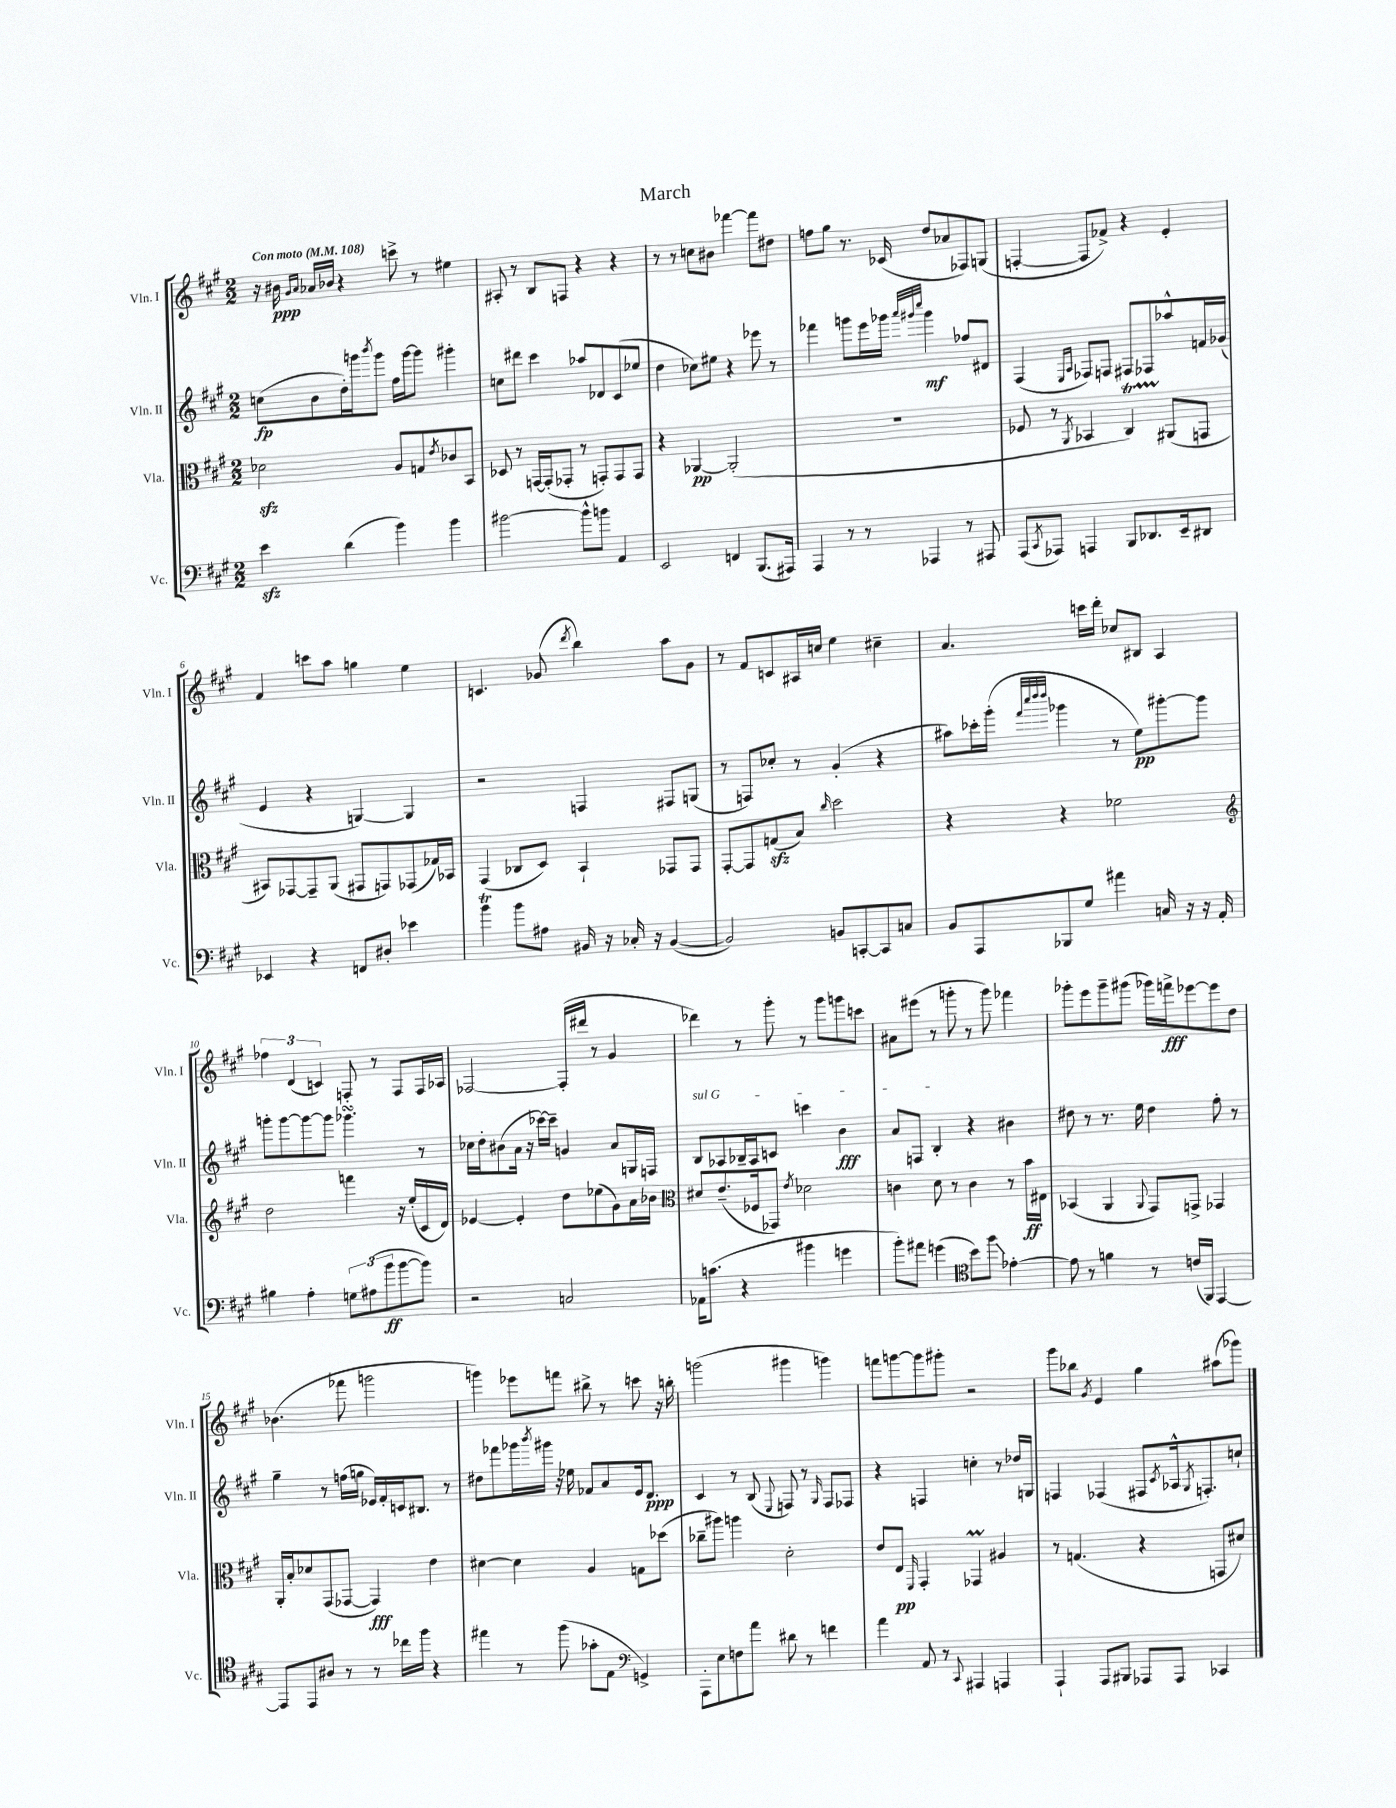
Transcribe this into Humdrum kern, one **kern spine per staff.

**kern	**kern	**kern	**kern
*staff4	*staff3	*staff2	*staff1
*clefF4	*clefC3	*clefG2	*clefG2
*k[f#c#g#]	*k[f#c#g#]	*k[f#c#g#]	*k[f#c#g#]
*M2/2	*M2/2	*M2/2	*M2/2
*MM108	*MM108	*MM108	*MM108
4e	2d-	(8cc	16r
.	.	.	16b#
.	.	.	16qqg#
.	.	.	16qqa
.	.	8b	16a-
.	.	.	16b-
(4d	.	16dd')	4r
.	.	16ggg	.
.	.	8qbbb	.
.	.	8ggg	.
4b)	8A	16ff#	8ccc^
.	.	[16ggg	.
.	8G	8ggg]	8r
.	8qe	.	.
4b	8c-	4ggg#'	4ee#
.	8BB	.	.
=	=	=	=
[2b#	8D-	8cc	8A#'
.	8r	8ddd#	8r
.	[16GG	4ccc#	8B
.	(16GG']	.	.
.	8GG-'	.	8F
8b#^^]	8r	8aa-	4r
8b	8GG')	8d-	.
4AA	8GG	(8c#	4r
.	8GG	8ee-	.
=	=	=	=
2EE	4r	4dd	8r
.	.	.	8r
.	[4AA-	8cc-)	8cc
.	.	8ee#	8b#
4FF	(2AA-']	4r	[4fff-
(8.BBB	.	8eee-	8fff-]
.	.	8r	8dd#
16AAA#)	.	.	.
=	=	=	=
4AAA	1r	4fff-	8ff
.	.	.	8gg#
8r	.	8ggg	8.r
8r	.	16eee	.
.	.	16ggg-	(16c-
.	.	32qqaaa	.
.	.	32qqggg#	.
.	.	32qqcccc#	.
4AAA-	.	4ggg#	8dd
.	.	.	8a-
8r	.	8ff-	8F-)
8AAA#	.	8d#	(8G
=	=	=	=
(8AAA	8F-	(4F#	[4F'
8qCC#	.	.	.
8AAA-)	8r	.	.
.	.	16qqE	.
.	8qAA	16qqA	.
4AAA	4BB-	8F-)	8F]
.	.	8F	8f-^)
8BBB	4C#)	8F#	4r
8.DD-	.	8F-	.
.	(8AA#	8aa-^^	4e'
16EE~	.	.	.
8DD#	8GG	16f	.
.	.	(16g-	.
=	=	=	=
4EE-	8BB#)	4e	4f#
.	[8GG-	.	.
4r	8GG-~]	4r	8ccc
.	(8AA	.	8aa
8FF	8GG#	[4G)	4gg
8D#'	8GG)	.	.
4e-	(8GG-	4G]	4ee
.	16G-)	.	.
.	16BB-	.	.
=	=	=	=
4b	(4GG#	2r	4.c
8b	8C-	.	.
8A#	8D)	.	(8g-
.	.	.	8qddd
16BB#	4BB`	4F	4bb)
16r	.	.	.
16C-'	.	.	.
16r	.	.	.
([4BB#	8GG-	8F#	8aa
.	8GG-	(8G	8g-
=	=	=	=
2BB#])	[8GG#'	8r	8r
.	8GG#]	8F)	8f#
.	(8G	8cc-'	8c
.	8B)	8r	16A#
.	.	.	16cc
.	16qqcc#	.	.
8BB	2dd	(4g#'	4ee
[8CC'	.	.	.
8CC]	.	4r	4cc#~
8C	.	.	.
=	=	=	=
8BB	4r	8aa#)	4.a
8AAA	.	16ccc-'	.
.	.	(16ggg#'	.
.	.	32qqfff#	.
.	.	32qqcccc#	.
.	.	32qqdddd	.
.	.	32qqdddd	.
8BBB-	4r	4ggg-	.
8G#	.	.	16ccc
.	.	.	16ddd'
4a#	2f-	8r	8cc-
.	.	8ee)	8B#
16C	.	[8ggg#'	4A
16r	.	.	.
16r	.	8ggg#]	.
16AA'	.	.	.
=	=	=	=
*	*clefG2	*	*
4B#	2dd	8ggg'	6ff-
.	.	[8ggg	.
.	.	.	(6d
4A'	.	8ggg_	.
.	.	.	6c)
.	.	8ggg]	.
12G	4fff	4.ggg-	8F'
(12A#	.	.	.
.	.	.	8r
12b	.	.	.
[8b	16r	.	8F
.	(16ee'	.	.
8b])	16c#	8r	16F
.	16d)	.	16A-
=	=	=	=
2r	[4e-	16cc-	[2F-
.	.	16dd'	.
.	.	(8b#	.
.	4e-']	16a	.
.	.	16r	.
.	.	[16ccc-)	.
.	.	16ccc-~]	.
2C	8dd	4g	(16F-']
.	.	.	16ddd#
.	(8ee-	.	8r
.	8g#)	8a	4g#
.	16a	16G	.
.	16b-	16F	.
=	=	=	=
*	*clefC3	*	*
16AA-	8d#	8B	4ddd-)
(8.c	.	.	.
.	(8.e~	8A-	.
4r	.	16B-~	8r
.	16F-	16A-	.
.	8GG-)	8c	8ggg#'
.	8qe	.	.
4b#	2d-	4ccc	8r
.	.	.	8ggg#
4g	.	4b	8ggg
.	.	.	8ccc
=	=	=	=
8b')	4c	8a	8a#
8a#	.	8F	(8eee#
(4g	8d	4B'	8r
.	8r	.	8ggg'
*clefC4	*	*	*
8b)	4c	4r	8r
8ff#	.	.	8ggg)
[4e-'	8r	4b#	4fff-
.	16b	.	.
.	16E#	.	.
=	=	=	=
8e-]	(4BB-	8dd#	8ggg-'
8r	.	8r	8eee
4f	4AA	8.r	8ggg-~
.	.	.	(8ggg#
.	.	16ee	.
.	8qqAA	.	.
8r	8GG#)	4dd#	16ggg-)
.	.	.	16fff^
(16c	8GG^	.	[8eee-
16FF#)	.	.	.
[4EE	4GG-	8ff#'	8eee-]
.	.	8r	8dd
=	=	=	=
8EE]	16AA'	4gg#~	(4.b-
.	16B'	.	.
8EE	8d-	.	.
8A#	(8GG#	8r	.
8r	[8GG-	(16ff	8fff-
.	.	16gg	.
8r	4GG-])	16e-)	2ggg
.	.	16f#'	.
16cc-	.	16c	.
16ff#	.	8.B#	.
4r	4e	.	.
.	.	8r	.
=	=	=	=
4ee#	[4d#	8dd#	4ggg)
.	.	8fff-	.
8r	4d#]	16ggg-	8eee-
.	.	8qbbb	.
.	.	16ggg#	.
(8ff#	.	16r	8fff
.	.	16ee-	.
8g-'	4A	8f-	8bb#^
8E	.	8a	8r
*clefF4	*	*	*
4GG^)	8G	16e	8ccc
.	.	8.d	.
.	(8dd-	.	16r
.	.	.	16bb'
=	=	=	=
8AAA'	8cc-~	4c#	(2ggg
8E	8aa#)	.	.
8F	4aa	8r	.
8a	.	(8B	.
.	.	8qqE	.
8d#	2d'	8F)	4ggg#
8r	.	8r	.
.	.	16qqG#	.
4f	.	8F	4ggg)
.	.	8F-	.
=	=	=	=
4a	8e	4r	8fff
.	8E	.	[8ggg
.	16qqFF#	.	.
8AA	4GG#'	4F	8ggg]
8r	.	.	8ggg#'
8qqCC#	.	.	.
4AAA#	4GG-	4cc'	2r
4AAA	4A#	8r	.
.	.	16dd-	.
.	.	16G	.
=	=	=	=
4AAA`	8r	4F	8ggg#
.	(4.G	.	8bb-
.	.	.	8qg#
8AAA	.	(4F-	4e
8BBB#	.	.	.
8AAA-	4r	8F#	4gg#
.	.	8qc#	.
8AAA-	.	16A-^^	.
.	.	8qG#	.
.	.	8.F')	.
4CC-	8GG	.	(8aa#
.	8d#)	8cc`	8ggg-)
==	==	==	==
*-	*-	*-	*-
